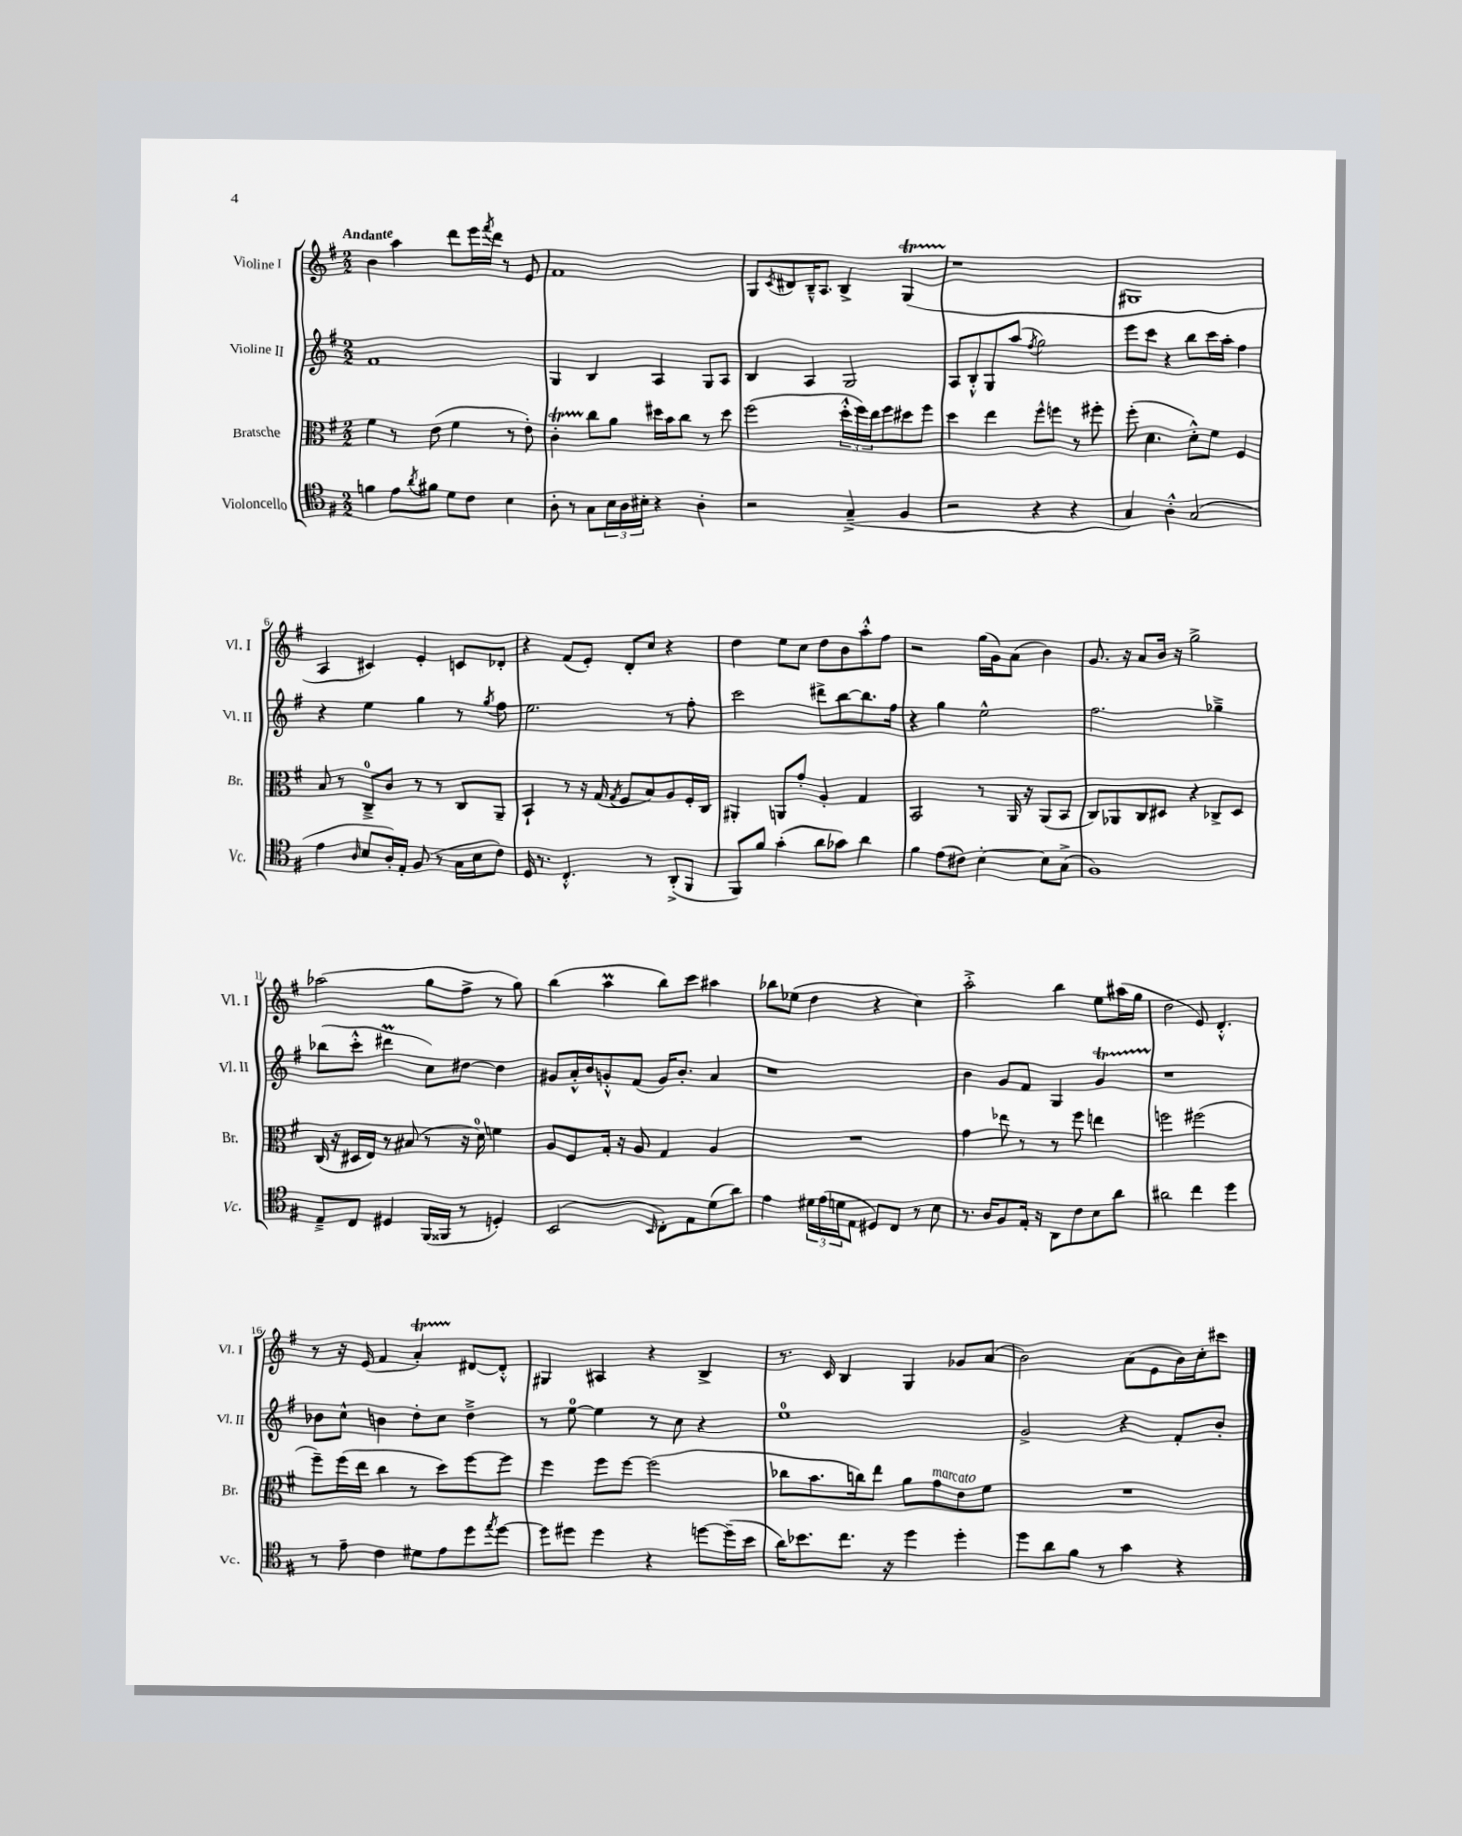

**kern	**kern	**kern	**kern
*part4	*part3	*part2	*part1
*staff4	*staff3	*staff2	*staff1
*I"Violoncello	*I"Bratsche	*I"Violine II	*I"Violine I
*I'Vc.	*I'Br.	*I'Vl. II	*I'Vl. I
*clefC4	*clefC3	*clefG2	*clefG2
*k[f#]	*k[f#]	*k[f#]	*k[f#]
*M2/2	*M2/2	*M2/2	*M2/2
=1	=1	=1	=1
!	!	!	!LO:TX:a:B:t=Andante
4fn\	4f#\	1f#	4b\
8e\L	8r	.	4aa\
8qa/	.	.	.
8f#X\J	(8e\	.	.
8d\L	4f#\	.	8ddd\L
8c\J	.	.	16eee\L
.	.	.	8qfff#/
.	.	.	16ddd\JJ
4B\	8r	.	8r
.	8e'\)	.	8e/
=2	=2	=2	=2
8A'\	4cT'\	4G/	1f#
8r	.	.	.
8G\L	8cc\L	4B/	.
24B\L	8a\J	.	.
24A\	.	.	.
24B#X'\JJ	.	.	.
4r	16dd#X\LL	4A/	.
.	16b\J	.	.
.	8cc\J	.	.
4A'\	8r	8G/L	.
.	8dd#\	8A/J	.
=3	=3	=3	=3
2r	(2ff#\	4B/	8G/L
.	.	.	8qc/
.	.	.	8d#X/
.	.	4A/	16B~^^/K
.	.	.	8.A/J
(4G~^/	24dd'^^\LL	2G/	4B^/
.	24ff#\)	.	.
.	24ee\J	.	.
.	8ff#\	.	.
4F#/	8dd#X\	.	(4GT/
.	8ff#\J	.	.
=4	=4	=4	=4
2r	4dd\	8A/L	1r
.	.	8B'^^/	.
.	4ee\	8G/	.
.	.	(8aa/J	.
.	.	8qff#/	.
4r	8ff#^^\L	2gg\)	.
.	8ffn\J	.	.
4r	8r	.	.
.	8ff#X'\	.	.
=5	=5	=5	=5
4G/)	(8ff#'\	8eee\L	1G#X
.	4.d\	8ccc\J	.
4A'^^\	.	4r	.
(2G/	8d'^^\L)	8bb\L	.
.	8f#\J	16ccc\L	.
.	.	16aa'\JJ	.
.	4F#/	4ff#\	.
!!LO:LB:g=z
=6	=6	=6	=6
4e\	8B/	4r	4A/
.	8r	.	.
16qqA/	.	.	.
8B/L	8C~^/L	4ee\	4c#X/)
16A'/L)	8c/J	.	.
16E'/JJ	.	.	.
(8F#/	8r	4gg\	4e'/
8r	8r	.	.
16G\LL	8C/L	8r	8cn/L
16B\J	.	.	.
.	.	8qgg/	.
8c\J)	8AA~/J	8ff#\	8d-X'/J
=7	=7	=7	=7
16D/	4BB`/	2.ee\	4r
8.r	.	.	.
4.C'^^/	8r	.	(8f#/L
.	16r	.	8e'/J)
.	(16G/	.	.
.	8qG/	.	.
.	8F#/L	.	8d'/L
8r	8B/)	.	8cc/J
(8AA'^/L	8A/	8r	4r
8FF#/J	16F#'/L	8ff#'\	.
.	16C/JJ	.	.
=8	=8	=8	=8
8FF#/L)	4AA#X'/	2ccc\	4dd\
8f#/J	.	.	.
(4g'\	8AAn/L	.	8ee\L
.	8g'/J	.	8cc\J
8a\L	4A'/	8ddd#X^\L	8dd\L
8g-X\J)	.	[8bb\	8b\
4a\	4G/	8.bb\]	8aa'^^\
.	.	.	8ff#\J
.	.	16ff#\Jk	.
=9	=9	=9	=9
4f#\	2BB/	4r	2r
(8e\L	.	4gg\	.
8c#X\J)	.	.	.
[4B'\	8r	2ee^^\	(16gg\LL
.	.	.	16g\J)
.	16AA/	.	(8a\J
.	16r	.	.
8B\L]	(8AA/L	.	4b\)
(8G^\J	8BB/J	.	.
=10	=10	=10	=10
1F#)	8C/L)	2.ff#\	8.g/
.	8AA-X/	.	.
.	.	.	16r
.	8C/	.	8a/L
.	8D#X/J	.	16b/Jk
.	.	.	16r
.	4r	.	2gg^\
.	8C-X^/L	4gg-X~^\	.
.	8D#/J	.	.
!!LO:LB:g=z
=11	=11	=11	=11
8E~^/L	(16C/	(8bb-X\L	(2aa-X\
.	16r	.	.
8C/J	16D#X/LL	8ccc'^^\J	.
.	16E/JJ)	.	.
4D#X/	8r	4ddd#Xm\	.
.	(8B#X/	.	.
(16FF#/LL	8r	8cc\L)	8gg\L
16FF##X/JJ	.	.	.
8r	16r	[8dd#X\J	8ff#^\J
.	16d\)	.	.
4Dn'/)	4fn\	4dd#\]	8r
.	.	.	8gg\)
=12	=12	=12	=12
(2BB/	8A/L	8g#X/L	(4bb\
.	8F#/	16a'^^/L	.
.	.	16b/J	.
.	16G'/Jk	8gn'^^/	4aaM\
.	16r	.	.
.	8A/	(8f#/J	.
16qqBB/	.	.	.
8C'\L)	4G/	16g/KL)	8bb\L)
.	.	8.b'/J	.
8E\	.	.	8ccc\J
(8d\	4A/	4a/	4aa#X\
8a\J)	.	.	.
=13	=13	=13	=13
4e\	1r	1r	8bb-X\L
.	.	.	(8ee-X\J
24d#X\LL	.	.	4dd\
(24e\	.	.	.
24dn\J	.	.	.
8E\J	.	.	.
8D#X/L)	.	.	4r
8C/J	.	.	.
8r	.	.	4cc\)
8B\	.	.	.
=14	=14	=14	=14
8.r	4g\	4b\	2aa'^\
16A/KL	.	.	.
8F#/	8ee-X\	8g/L	.
16E'/Jk	8r	8f#/J	.
16r	.	.	.
8AA\L	8r	4G/	4bb\
8c\	8ff#\	.	.
8B\	4een\	4gT/	8ee\L
8a\J	.	.	(16aa#X\L
.	.	.	16gg\JJ
=15	=15	=15	=15
2a#X\	2ffn\	1r	2dd\
4cc\	(2ff#X\	.	8e/)
.	.	.	4.d'^^/
4dd\	.	.	.
!!LO:LB:g=z
=16	=16	=16	=16
8r	8ff#~\L)	8b-X\L	8r
8e~\	(16ff#\L	8cc^^\J	16r
.	16ee\JJ	.	(16e/
4c\	4cc\	4bn\	4f#/
8d#X\L	8r	8dd'\L	4aT'/)
8e\	8dd\L)	8cc\J	.
8dd\	[8ff#\	4dd~^\	[8d#X/L
8qee/	.	.	.
[8dd\J	8ff#\J]	.	8d#'^^/J]
=17	=17	=17	=17
8dd\L]	4ff#\	8r	4G#X/
8dd#X\J	.	[8ee\	.
4dd#\	8ff#\L	4ee\]	4A#X/
.	[8ff#\J	.	.
4r	(2ff#\]	8r	4r
.	.	8cc\	.
[8ddn\L	.	4r	4B^/
(16dd~\L]	.	.	.
16b\JJ	.	.	.
=18	=18	=18	=18
16a\KL)	8cc-X\L	1ee	8.r
8.b-X\	.	.	.
.	8.b\	.	.
.	.	.	16c/
8.cc\J	.	.	4B/
.	16ccn\k)	.	.
.	8ee\J	.	.
16r	.	.	.
4dd\	8a\L	.	4G/
!	!LO:TX:a:i:t=marcato	!	!
.	8g\	.	.
4dd'\	8e\	.	8g-X/L
.	8f#\J	.	(8a/J
=19	=19	=19	=19
8dd\L	1r	2g^/	2b\)
8a\	.	.	.
8f#\J	.	.	.
8r	.	.	.
4g\	.	4r	(8a\L
.	.	.	8e\
4r	.	8f#'/L	16b\L)
.	.	.	16cc'\J
.	.	8b'/J	8ccc#X\J
==	==	==	==
*-	*-	*-	*-
